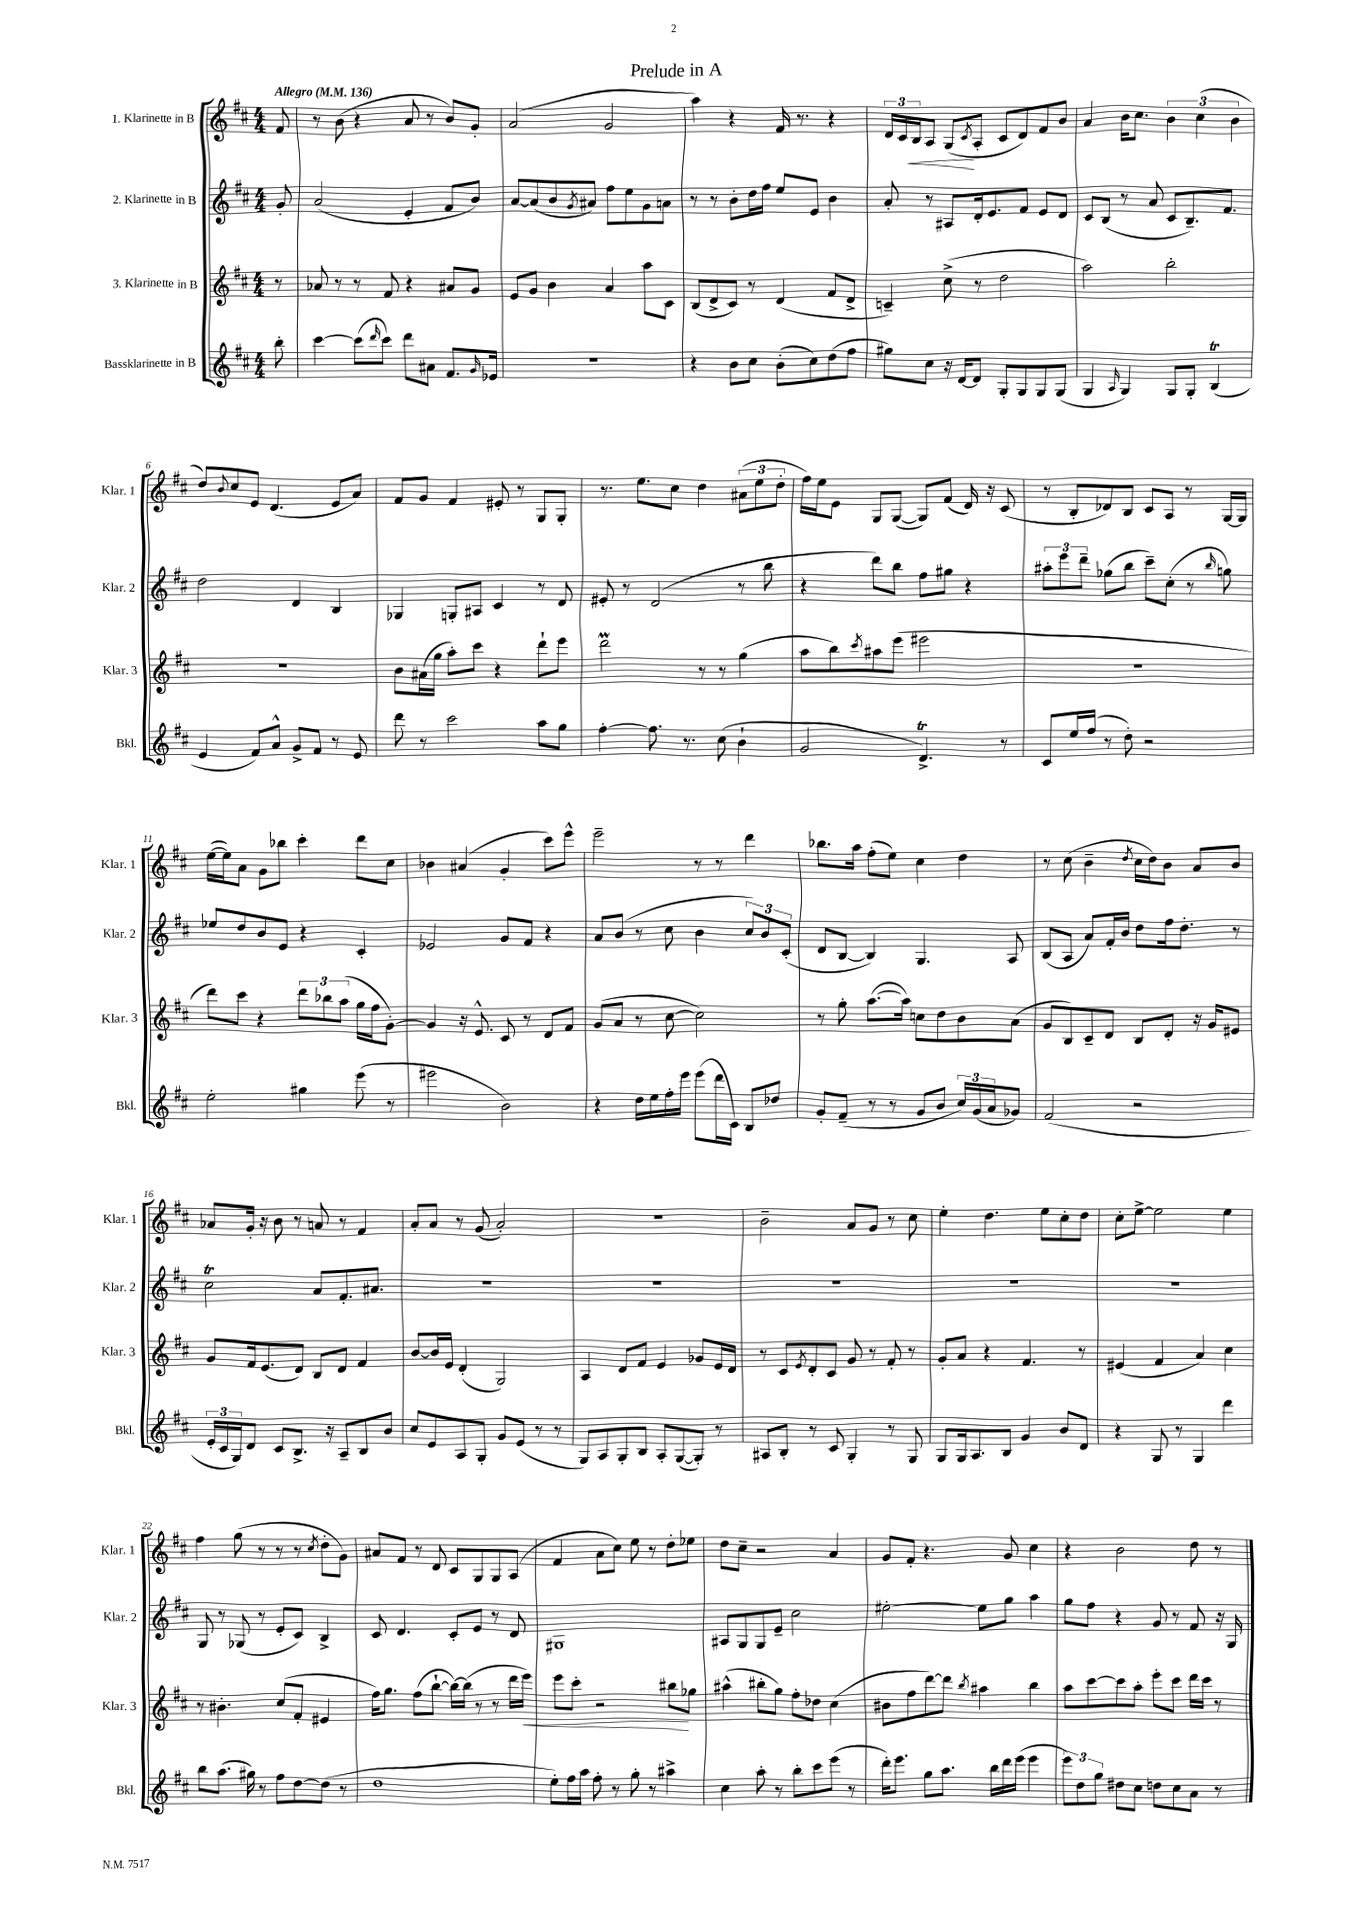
\header { title = "Prelude in A" }
<<
\new StaffGroup <<
\new Staff = "s0" \with { instrumentName = "1. Klarinette in B" shortInstrumentName = "Klar. 1" } {
    \clef treble \key d \major \numericTimeSignature \time 4/4 \partial 8 \tempo "Allegro" 4 = 136
    fis'8 |
    r8 b'8( r4 a'8 r8 b'8) g'8-. |
    a'2( g'2 |
    a''4) r4 fis'16 r8. r4 |
    \tuplet 3/2 { d'16 cis'16 b16\< } a8 g8\!( \acciaccatura { cis'8 } a8-. cis'8 d'8) fis'8 b'8 |
    a'4 b'16 cis''8. \tuplet 3/2 { b'4 cis''4( b'4 } |
    d''8) \appoggiatura { b'8 } cis''8 e'8 d'4.( e'8 a'8) |
    fis'8 g'8 fis'4 eis'8-. r8 g8 g8-. |
    r8. e''8. cis''8 d''4 \tuplet 3/2 { ais'8( e''8 d''8-. } |
    fis''16) e''16 e'8 g8 g8~( g8) fis'8( d'16) r16 cis'8( |
    r8 b8-. des'8) b8 cis'8 a8 r8 g16~ g16 |
    e''16~( e''16) a'8 g'8 bes''8 cis'''4-. d'''8 cis''8 |
    bes'4 ais'4( g'4-. cis'''8) e'''8-^ |
    e'''2-- r8 r8 d'''4 |
    bes''8. a''16 fis''8-.( e''8) cis''4 d''4 |
    r8 cis''8( b'4-- \acciaccatura { d''8 } cis''16 d''16) b'8 a'8 b'8 |
    aes'8 g'16-. r16 b'8 r8 a'8 r8 fis'4 |
    a'8-. a'8 r8 g'8( a'2-.) |
    R1 |
    b'2-- a'8 g'8 r8 cis''8 |
    e''4-. d''4. e''8 cis''8-. d''8 |
    cis''8-. e''8~-> e''2 e''4 |
    fis''4 g''8( r8 r8 r8 \acciaccatura { cis''8 } d''8-. g'8) |
    ais'8 fis'8 r8 d'8 cis'8 g8 g8 a8( |
    fis'4 a'8 cis''8) e''8 r8 d''8-. ees''8 |
    d''8 cis''8-- r2 a'4 |
    g'8 fis'8-. r4. g'8 cis''4 |
    r4 b'2 d''8 r8 \bar "|." |
}
\new Staff = "s1" \with { instrumentName = "2. Klarinette in B" shortInstrumentName = "Klar. 2" } {
    \clef treble \key d \major \numericTimeSignature \time 4/4 \partial 8
    g'8-. |
    a'2( e'4-. fis'8 b'8) |
    a'8~ a'8( b'8 \acciaccatura { g'8 } ais'8) fis''8 e''8 g'8 a'8 |
    r8 r8 b'8-. d''16 fis''16 e''8 e'8 b'4 |
    a'8-. r8 ais8 d'16-. e'8. fis'8 e'8 d'8 |
    cis'8 b8( r8 a'8 cis'8 b8.--) fis'8. |
    d''2 d'4 b4 |
    ges4 g8-. ais8 cis'4 r8 d'8 |
    eis'8-. r8 d'2( r8 b''8 |
    r4 d'''8) b''8 fis''8 gis''8 r4 |
    \tuplet 3/2 { ais''8-. e'''8 d'''8-- } ges''8( b''8 cis'''8--) cis''8-.( r8 \grace { b''16 } g''8) |
    ees''8 d''8 b'8 e'8 r4 cis'4-. |
    ees'2 g'8 fis'8 r4 |
    a'8 b'8( r8 cis''8 b'4 \tuplet 3/2 { cis''8) b'8 cis'8-.( } |
    d'8 b8~ b4) g4. a8 |
    b8( a8 a'8) fis'16-. b'16 d''8 fis''16 d''8.-. r8 |
    cis''2\trill a'8 fis'8.-. ais'8. |
    R1 |
    R1 |
    R1 |
    R1 |
    R1 |
    g8 r8 ges8( r8 e'8-. cis'8) b4-> |
    cis'8 d'4. cis'8-. e'8 r8 d'8 |
    gis1 |
    ais8 g8 g8 e'8-- cis''2 |
    eis''2~-. eis''8 g''8 a''4 |
    g''8 fis''8 r4 g'8 r8 fis'8 r16 g16 \bar "|." |
}
\new Staff = "s2" \with { instrumentName = "3. Klarinette in B" shortInstrumentName = "Klar. 3" } {
    \clef treble \key d \major \numericTimeSignature \time 4/4 \partial 8
    r8 |
    aes'8 r8 r8 fis'8 r4 ais'8 g'8 |
    e'8 g'8 b'4 a'4 a''8 cis'8 |
    b8( d'8-> cis'8) r8 d'4( fis'8 d'8-> |
    c'4--) cis''8->( r8 d''2 |
    a''2) b''2-. |
    r1 |
    b'8 ais'16( g''16 a''8-.) cis'''8 r4 d'''8-! e'''8 |
    d'''2\prall r8 r8 g''4( |
    a''8 b''8) \acciaccatura { cis'''8 } ais''8 e'''8( eis'''2 |
    R1 |
    d'''8) cis'''8 r4 \tuplet 3/2 { d'''8 bes''8 a''8( } g''16 fis''16 g'8~-.) |
    g'4 r16 e'8.-^ cis'8 r8 d'8 fis'8 |
    g'8( a'8 r8 cis''8~ cis''2) |
    r8 g''8-. a''8.~( a''16) c''8 d''8 b'8 a'8( |
    g'8 b8) cis'8-- d'8 b8 d'8-. r16 g'16 eis'8 |
    g'8 fis'16 e'8.( d'8) b8 d'8 fis'4 |
    b'8~ b'16 e'16 d'4-.( g2) |
    a4 d'8 fis'8 e'4 ges'8 e'16 d'16 |
    r8 cis'8 \acciaccatura { e'8 } d'8-. cis'8 g'8 r8 fis'8-. r8 |
    g'8-. a'8 r4 fis'4. r8 |
    eis'4( fis'4 a'4) cis''4 |
    r8 bis'4.-. cis''8( fis'8-. eis'4 |
    fis''16) g''8. fis''8( b''8~-! b''16~) b''16( r8 r8 d'''16 e'''16\<) |
    e'''8 cis'''8-. r2 bis''8\! ges''8 |
    ais''4-^( bis''8-. g''8) fis''8-. des''8 cis''4( |
    bis'8 fis''8 d'''8~) d'''8 \acciaccatura { b''8 } ais''4 b''4 |
    a''8 cis'''8~ cis'''8 a''8-. e'''8-. cis'''8 d'''16 cis'''16 r8 \bar "|." |
}
\new Staff = "s3" \with { instrumentName = "Bassklarinette in B" shortInstrumentName = "Bkl." } {
    \clef treble \key d \major \numericTimeSignature \time 4/4 \partial 8
    b''8-. |
    cis'''4~ cis'''8( \grace { d'''16 } cis'''8) d'''8 ais'8 fis'8. \grace { g'16 } ees'16 |
    R1 |
    r4 b'8 cis''8 b'8-.( cis''8) d''8( fis''8 |
    gis''8) cis''8 r16 d'16~ d'8 g8-. g8 g8 g8( |
    g4 \grace { a16 } g4) g8 g8-. b4\trill( |
    e'4 fis'8) a'8-^ g'8-> fis'8 r8 e'8 |
    d'''8 r8 cis'''2 a''8 g''8 |
    fis''4~-. fis''8. r8. cis''8( b'4-! |
    g'2 d'4.->\trill) r8 |
    cis'8 e''16 fis''16( r8 d''8-.) r2 |
    e''2-. gis''4 e'''8( r8 |
    eis'''2 b'2) |
    r4 d''16 e''16 fis''16-. e'''16 e'''8( d'''16 cis'16) b8 des''8 |
    g'8-. fis'8--( r8 r8 g'8 b'8 \tuplet 3/2 { cis''16) g'16( a'16 } ges'8) |
    fis'2( r2 |
    \tuplet 3/2 { e'16-. cis'16 g16) } d'8 cis'8 b8.-> r16 a8-- b8 b'8 |
    cis''8 e'8 a8 g8-. g'8 e'8( r8 r8 |
    g8) a8 g8-. b8 a8-. g8~( g8-.) r8 |
    ais8 b8-. r8 cis'8 g4-. r8 g8 |
    g8 g16 a8. b8 g'4 b'8 d'8 |
    r4 g8 r8 g4 d'''4 |
    b''8 a''8.( gis''16) r8 fis''8 d''8~ d''8( r8 |
    d''1 |
    e''8-.) fis''16 a''16 fis''8-. r8 g''8-. r8 ais''4-> |
    cis''4 a''8-. r8 b''8-. cis'''8 e'''8( r8 |
    d'''16-.) e'''8. g''8 a''8. b''16 d'''16 e'''16( e'''4 |
    \tuplet 3/2 { e'''8) d''8 g''8 } dis''8 cis''8 d''8 cis''8 a'8 r8 \bar "|." |
}
>>
>>
